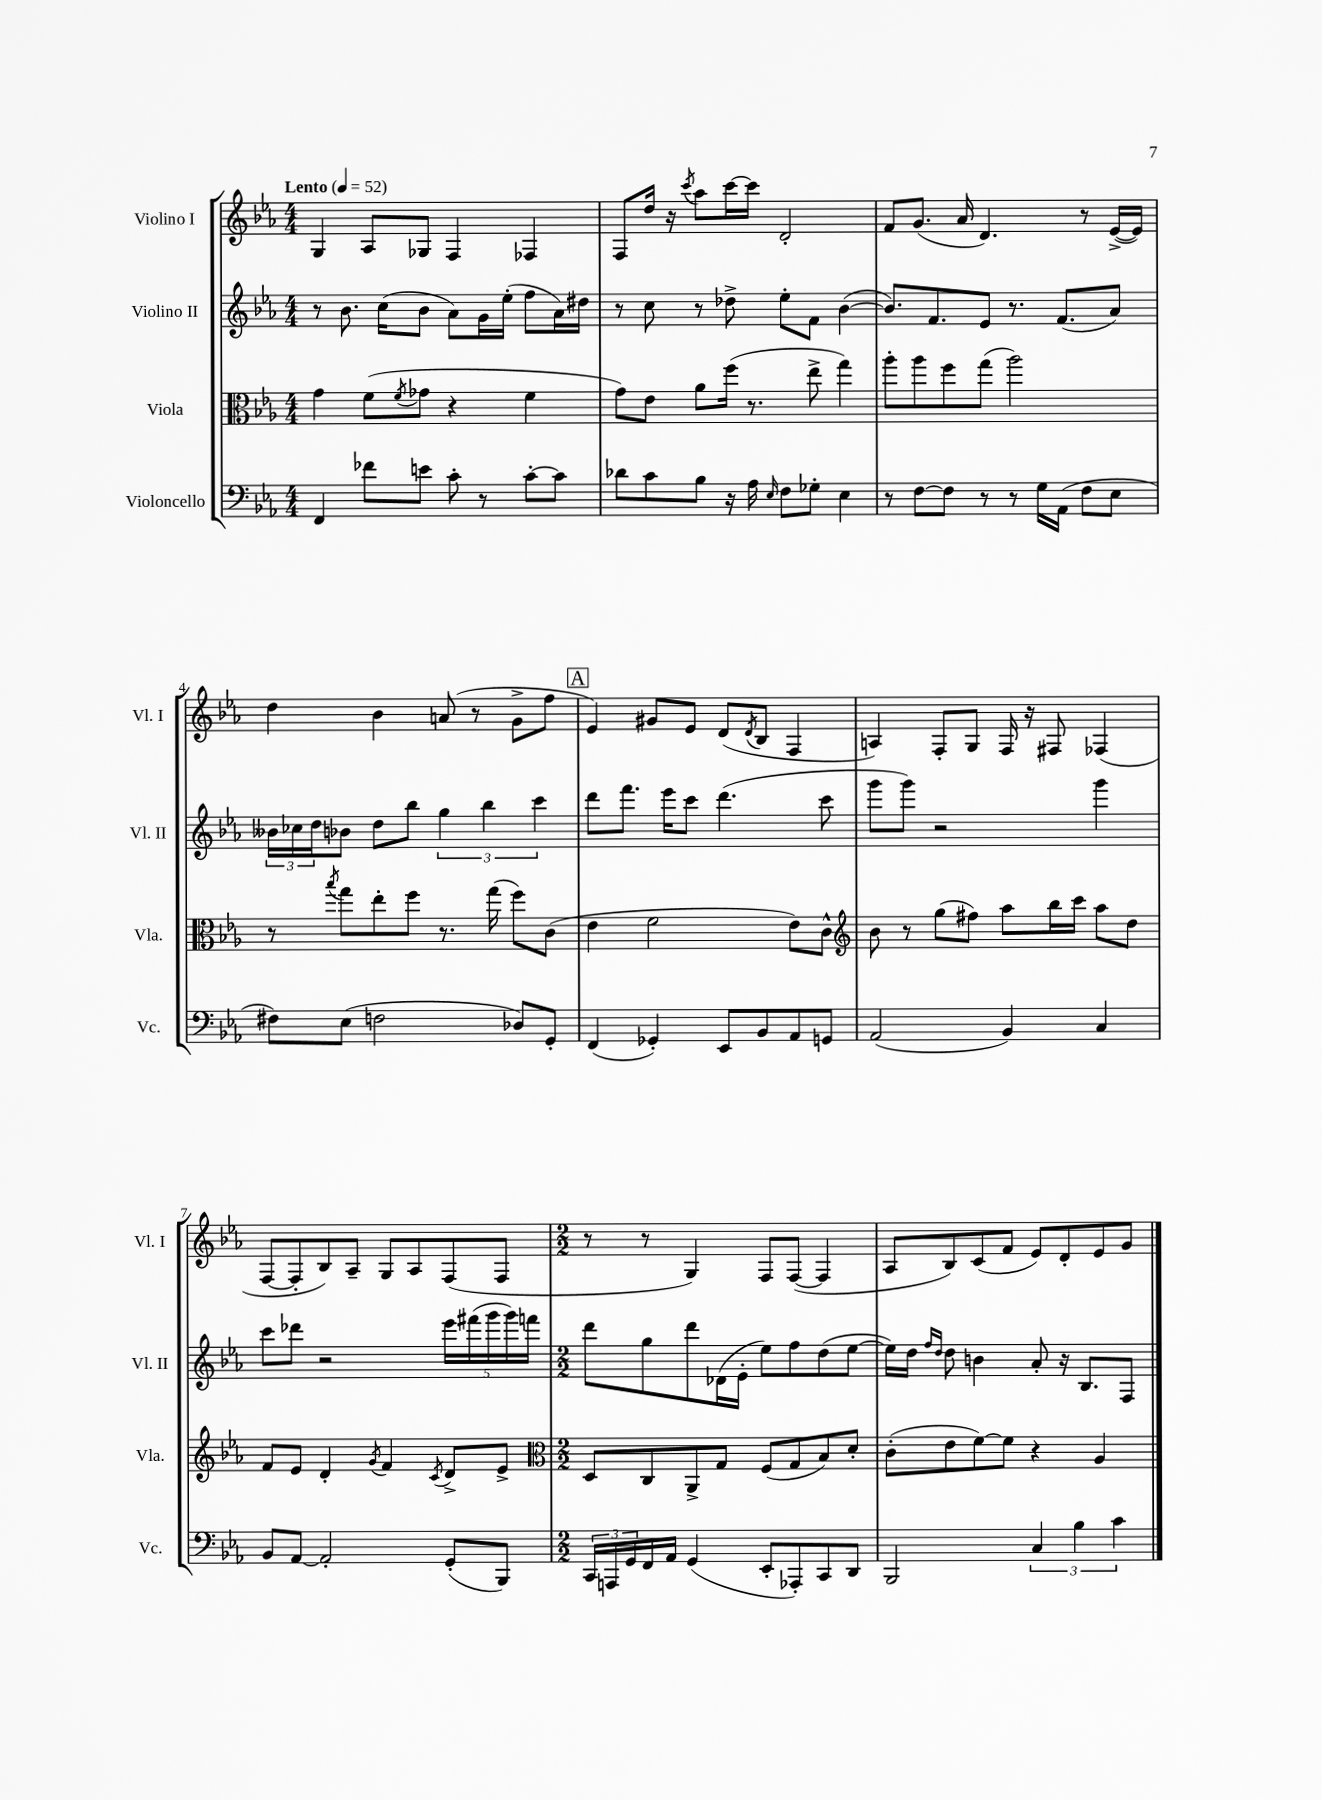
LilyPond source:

<<
\new StaffGroup <<
\new Staff = "s0" \with { instrumentName = "Violino I" shortInstrumentName = "Vl. I" } {
    \clef treble \key ees \major \numericTimeSignature \time 4/4 \tempo "Lento" 4 = 52
    g4 aes8 ges8 f4 fes4 |
    f8 d''16 r16 \acciaccatura { c'''8 } aes''8 c'''16~ c'''16 d'2-. |
    f'8 g'8.( aes'16 d'4.) r8 ees'16~->( ees'16) |
    d''4 bes'4 a'8( r8 g'8-> f''8 |
    \mark \markup { \box "A" } ees'4) gis'8 ees'8 d'8( \acciaccatura { d'8 } bes8 f4 |
    a4) f8-. g8 f16 r16 fis8 fes4( |
    f8~ f8-. bes8) aes8-- g8 aes8 f8( f8 |
    \numericTimeSignature \time 2/2 r8 r8 g4) f8 f8~( f4 |
    aes8 bes8) c'8( f'8 ees'8) d'8-. ees'8 g'8 \bar "|." |
}
\new Staff = "s1" \with { instrumentName = "Violino II" shortInstrumentName = "Vl. II" } {
    \clef treble \key ees \major \numericTimeSignature \time 4/4
    r8 bes'8. c''16( bes'8 aes'8) g'16 ees''16-.( f''8 aes'16) dis''16 |
    r8 c''8 r8 des''8-> ees''8-. f'8 bes'4~( |
    bes'8.) f'8. ees'8 r8. f'8.( aes'8) |
    \tuplet 3/2 { beses'16 ces''16 d''16 } bes'8 d''8 bes''8 \tuplet 3/2 { g''4 bes''4 c'''4 } |
    \mark \markup { \box "A" } d'''8 f'''8. ees'''16 c'''8 d'''4.( c'''8 |
    g'''8 g'''8) r2 g'''4 |
    c'''8 des'''8 r2 \tuplet 5/4 { ees'''16 fis'''16( g'''16 g'''16) f'''16 } |
    \numericTimeSignature \time 2/2 d'''8 g''8 d'''8 des'16( ees'16-. ees''8) f''8 d''8( ees''8~ |
    ees''16) d''16 \grace { f''16 d''16 } d''8 b'4 aes'8-. r16 bes8. f8 \bar "|." |
}
\new Staff = "s2" \with { instrumentName = "Viola" shortInstrumentName = "Vla." } {
    \clef alto \key ees \major \numericTimeSignature \time 4/4
    g'4 f'8( \acciaccatura { f'8 } ges'8 r4 f'4 |
    g'8) ees'8 aes'8 f''16( r8. ees''8-> g''4) |
    aes''8-. aes''8 f''8 g''8( aes''2) |
    r8 \acciaccatura { bes''8 } g''8 ees''8-. f''8 r8. g''16( f''8) c'8( |
    \mark \markup { \box "A" } ees'4 f'2 ees'8) c'8-^ |
    \clef treble bes'8 r8 g''8( fis''8) aes''8 bes''16 c'''16 aes''8 d''8 |
    f'8 ees'8 d'4-. \acciaccatura { g'8 } f'4 \acciaccatura { c'8 } d'8-> ees'8-> |
    \numericTimeSignature \time 2/2 \clef alto d8 c8 aes,8-> g8 f8( g8 bes8) d'8-. |
    c'8-.( ees'8 f'8~) f'8 r4 aes4 \bar "|." |
}
\new Staff = "s3" \with { instrumentName = "Violoncello" shortInstrumentName = "Vc." } {
    \clef bass \key ees \major \numericTimeSignature \time 4/4
    f,4 fes'8 e'8 c'8-. r8 c'8~-. c'8 |
    des'8 c'8 bes8 r16 aes16 \grace { ees16 } f8 ges8-. ees4 |
    r8 f8~ f8 r8 r8 g16 aes,16( f8 ees8 |
    fis8) ees8( f2 des8) g,8-. |
    \mark \markup { \box "A" } f,4( ges,4-.) ees,8 bes,8 aes,8 g,8 |
    aes,2( bes,4) c4 |
    bes,8 aes,8~ aes,2-. g,8-.( bes,,8) |
    \numericTimeSignature \time 2/2 \tuplet 3/2 { c,16 a,,16 g,16 } f,16 aes,16 g,4( ees,8-. aes,,8-.) c,8 d,8 |
    bes,,2 \tuplet 3/2 { c4 bes4 c'4 } \bar "|." |
}
>>
>>
